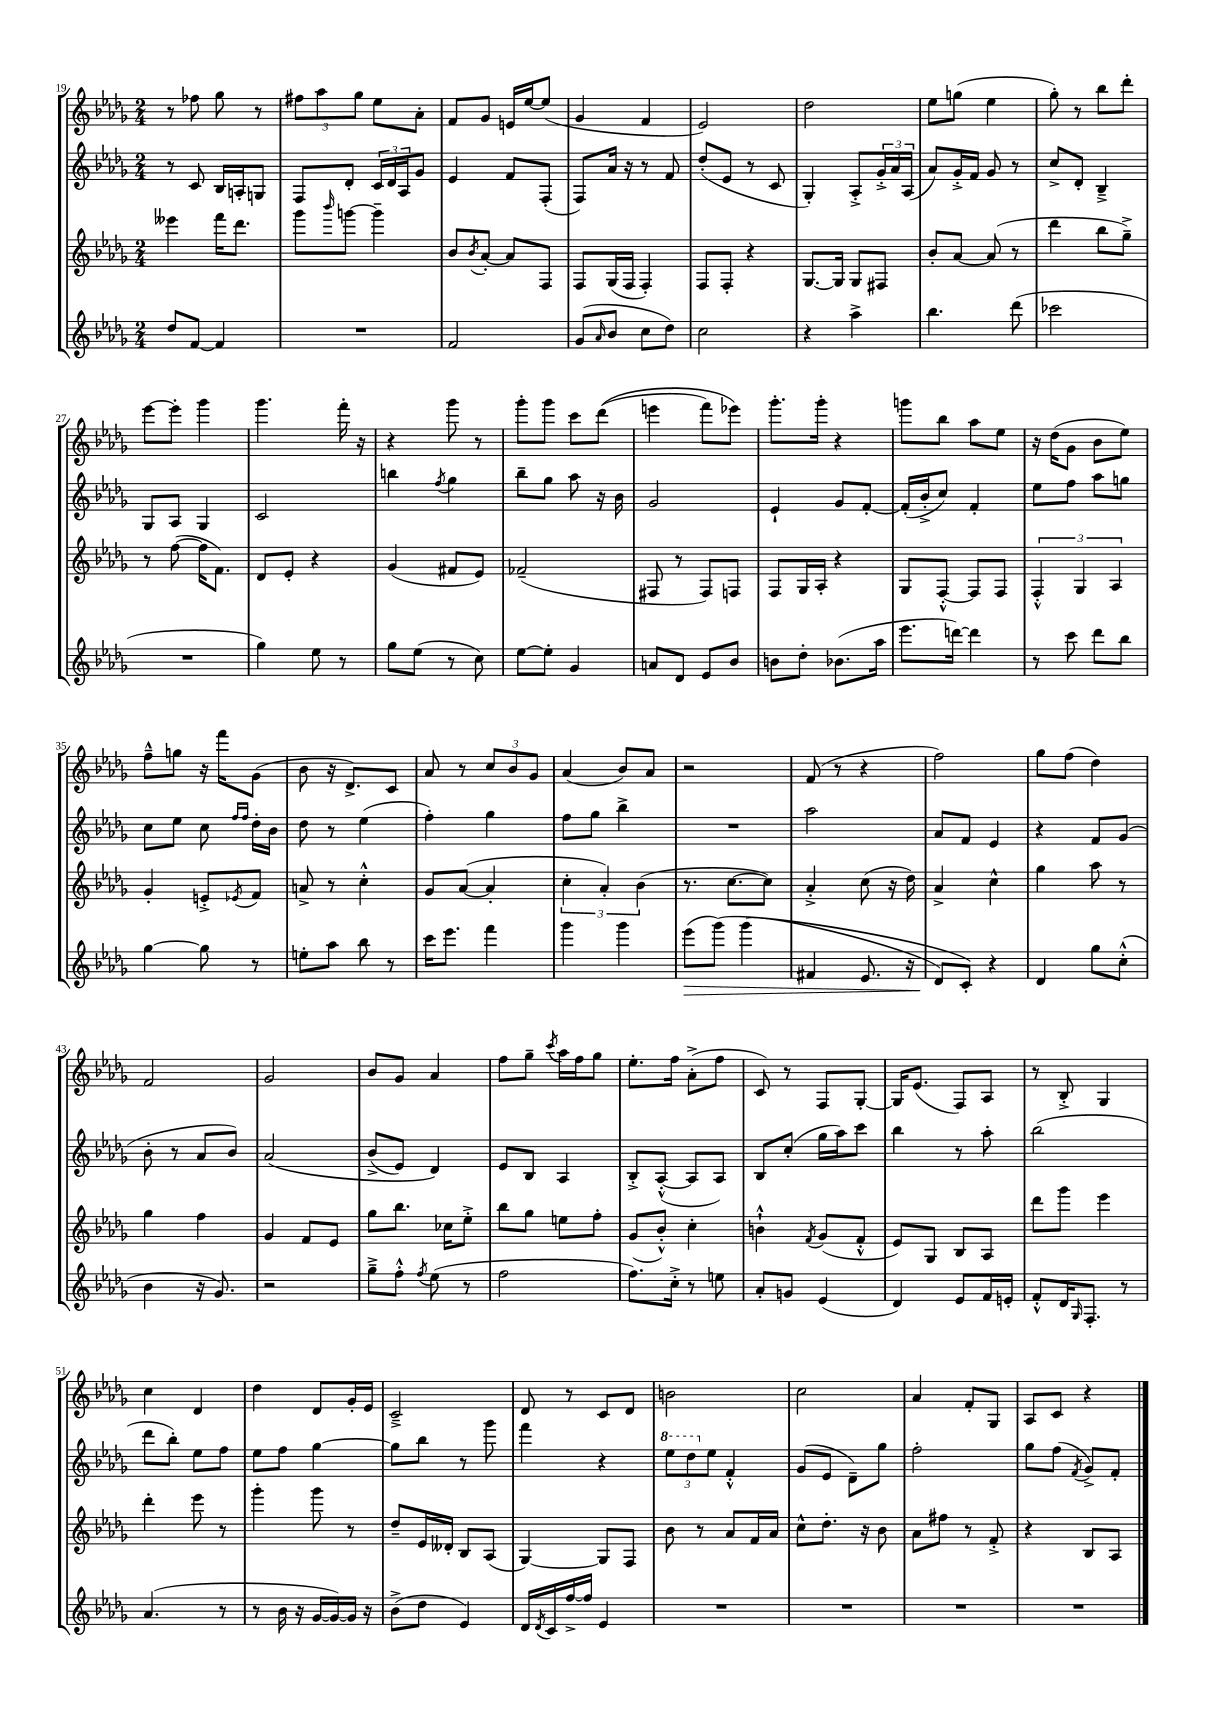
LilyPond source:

<<
\new StaffGroup <<
\new Staff = "s0" {
    \clef treble \key des \major \numericTimeSignature \time 2/4
    r8 fes''8 ges''8 r8 |
    \tuplet 3/2 { fis''8 aes''8 ges''8 } ees''8 aes'8-. |
    f'8 ges'8 e'16 ees''16~ ees''8( |
    ges'4 f'4 |
    ees'2) |
    des''2 |
    ees''8 g''8( ees''4 |
    ges''8-.) r8 bes''8 des'''8-. |
    ees'''8~ ees'''8-. ges'''4 |
    ges'''4. f'''16-. r16 |
    r4 ges'''8 r8 |
    ges'''8-. ges'''8 c'''8 des'''8(\( |
    e'''4 f'''8) ees'''8\) |
    ges'''8.-. ges'''16-. r4 |
    g'''8 bes''8 aes''8 ees''8 |
    r16 des''16( ges'8 bes'8 ees''8) |
    f''8---^ g''8 r16 f'''16 ges'8( |
    bes'8 r16 des'8.->) c'8 |
    aes'8 r8 \tuplet 3/2 { c''8 bes'8 ges'8 } |
    aes'4( bes'8) aes'8 |
    r2 |
    f'8( r8 r4 |
    f''2) |
    ges''8 f''8( des''4) |
    f'2 |
    ges'2 |
    bes'8 ges'8 aes'4 |
    f''8 ges''8-- \acciaccatura { c'''8 } aes''16 f''16 ges''8 |
    ees''8.-. f''16 aes'8-.->( f''8 |
    c'8) r8 f8 ges8~-. |
    ges16 ees'8.( f8) aes8 |
    r8 bes8-.-> ges4 |
    c''4 des'4 |
    des''4 des'8 ges'16-. ees'16 |
    c'2---> |
    des'8 r8 c'8 des'8 |
    b'2 |
    c''2 |
    aes'4 f'8-. ges8 |
    aes8 c'8 r4 \bar "|." |
}
\new Staff = "s1" {
    \clef treble \key des \major \numericTimeSignature \time 2/4
    r8 c'8 bes16 a16-. g8 |
    f8 des'8-. \tuplet 3/2 { c'16 des'16 aes16 } ges'8 |
    ees'4 f'8 f8-.( |
    f8) aes'16 r16 r8 f'8 |
    des''8-.( ees'8 r8 c'8 |
    ges4-.) aes8-.-> \tuplet 3/2 { ges'16-.-> aes'16 aes16( } |
    aes'8) ges'16-.-> f'16 ges'8 r8 |
    c''8-> des'8-. bes4---> |
    ges8 aes8 ges4 |
    c'2 |
    b''4 \acciaccatura { f''8 } ges''4 |
    bes''8-- ges''8 aes''8 r16 bes'16 |
    ges'2 |
    ees'4-! ges'8 f'8~-. |
    f'16-.( bes'16-.-> c''8) f'4-. |
    ees''8 f''8 aes''8 g''8 |
    c''8 ees''8 c''8 \grace { f''16 f''16 } des''16-. bes'16 |
    des''8 r8 ees''4( |
    f''4-.) ges''4 |
    f''8 ges''8 bes''4-> |
    R2 |
    aes''2 |
    aes'8 f'8 ees'4 |
    r4 f'8 ges'8( |
    bes'8-. r8 aes'8 bes'8) |
    aes'2\( |
    bes'8->( ees'8) des'4\) |
    ees'8 bes8 aes4 |
    bes8-.-> aes8~-.-^( aes8 aes8) |
    bes8 c''8-.( ges''16 aes''16) c'''8 |
    bes''4 r8 aes''8-. |
    bes''2( |
    des'''8 bes''8-.) ees''8 f''8 |
    ees''8 f''8 ges''4~ |
    ges''8 bes''8 r8 ges'''8 |
    f'''4 r4 |
    \tuplet 3/2 { \ottava #1 ees'''8 des'''8 \ottava #0 ees''8 } f'4-.-^ |
    ges'8( ees'8 des'8--) ges''8 |
    f''2-. |
    ges''8 f''8( \acciaccatura { f'8 } ges'8->) f'8-. \bar "|." |
}
\new Staff = "s2" {
    \clef treble \key des \major \numericTimeSignature \time 2/4
    eeses'''4 f'''16 des'''8. |
    ges'''8 \grace { bes'''16 } g'''8~ g'''4-- |
    bes'8 \acciaccatura { bes'8 } aes'8~-. aes'8 f8 |
    f8 ges16( f16 f4-.) |
    f8 f8-. r4 |
    ges8.~ ges16 ges8 fis8 |
    bes'8-. aes'8~ aes'8( r8 |
    des'''4 bes''8 ges''8--->) |
    r8 f''8~( f''16 f'8.) |
    des'8 ees'8-. r4 |
    ges'4( fis'8 ees'8) |
    fes'2--( |
    fis8 r8 fis8) f8 |
    f8 ges16 aes16-. r4 |
    ges8 f8~-.-^ f8 f8 |
    \tuplet 3/2 { f4-.-^ ges4 aes4 } |
    ges'4-. e'8-.-> \acciaccatura { ees'8 } f'8 |
    a'8-> r8 c''4-.-^ |
    ges'8 aes'8~( aes'4-. |
    \tuplet 3/2 { c''4-. aes'4-.) bes'4( } |
    r8. c''8.~ c''8) |
    aes'4-.-> c''8( r16 des''16) |
    aes'4-> c''4-^ |
    ges''4 aes''8 r8 |
    ges''4 f''4 |
    ges'4 f'8 ees'8 |
    ges''8 bes''8. ces''16 ees''8-.-> |
    bes''8 ges''8 e''8 f''8-. |
    ges'8( bes'8-.-^) c''4-. |
    b'4-!-^ \acciaccatura { f'8 } ges'8( f'8-.-^ |
    ees'8) ges8 bes8 aes8 |
    des'''8 ges'''8 ees'''4 |
    des'''4-. ees'''8 r8 |
    ges'''4-. ges'''8 r8 |
    des''8-- ees'16 deses'16-. bes8 aes8( |
    ges4~) ges8 f8 |
    bes'8 r8 aes'8 f'16 aes'16 |
    c''8-^ des''8.-. r16 bes'8 |
    aes'8 fis''8 r8 f'8-.-> |
    r4 bes8 aes8 \bar "|." |
}
\new Staff = "s3" {
    \clef treble \key des \major \numericTimeSignature \time 2/4
    des''8 f'8~ f'4 |
    R2 |
    f'2 |
    ges'8( \grace { aes'16 } bes'8 c''8 des''8) |
    c''2 |
    r4 aes''4-> |
    bes''4. des'''8( |
    ces'''2 |
    R2 |
    ges''4) ees''8 r8 |
    ges''8 ees''8( r8 c''8) |
    ees''8~ ees''8-. ges'4 |
    a'8 des'8 ees'8 bes'8 |
    b'8 des''8-. bes'8.( aes''16 |
    ees'''8. d'''16~) d'''4 |
    r8 c'''8 des'''8 bes''8 |
    ges''4~ ges''8 r8 |
    e''8-. aes''8 bes''8 r8 |
    c'''16 ees'''8. f'''4 |
    ges'''4 ges'''4 |
    ees'''8\>( ges'''8)\( ges'''4( |
    fis'4 ees'8. r16 |
    des'8\!) c'8-.\) r4 |
    des'4 ges''8 c''8-.-^( |
    bes'4 r16 ges'8.) |
    r2 |
    ges''8---> f''8-.-^ \acciaccatura { f''8 } ees''8( r8 |
    f''2 |
    f''8.) c''16-.-> r8 e''8 |
    aes'8-. g'8 ees'4( |
    des'4) ees'8 f'16 e'16-. |
    f'8-.-^ des'16 \grace { ges16 } f8.-. r8 |
    aes'4.( r8 |
    r8 bes'16 r16 ges'16~ ges'16~) ges'16 r16 |
    bes'8->( des''8 ees'4) |
    des'16 \acciaccatura { des'8 } c'16 f''16~-> f''16 ees'4 |
    R2 |
    R2 |
    R2 |
    R2 \bar "|." |
}
>>
>>
\layout { \context { \Score currentBarNumber = #19 } }
